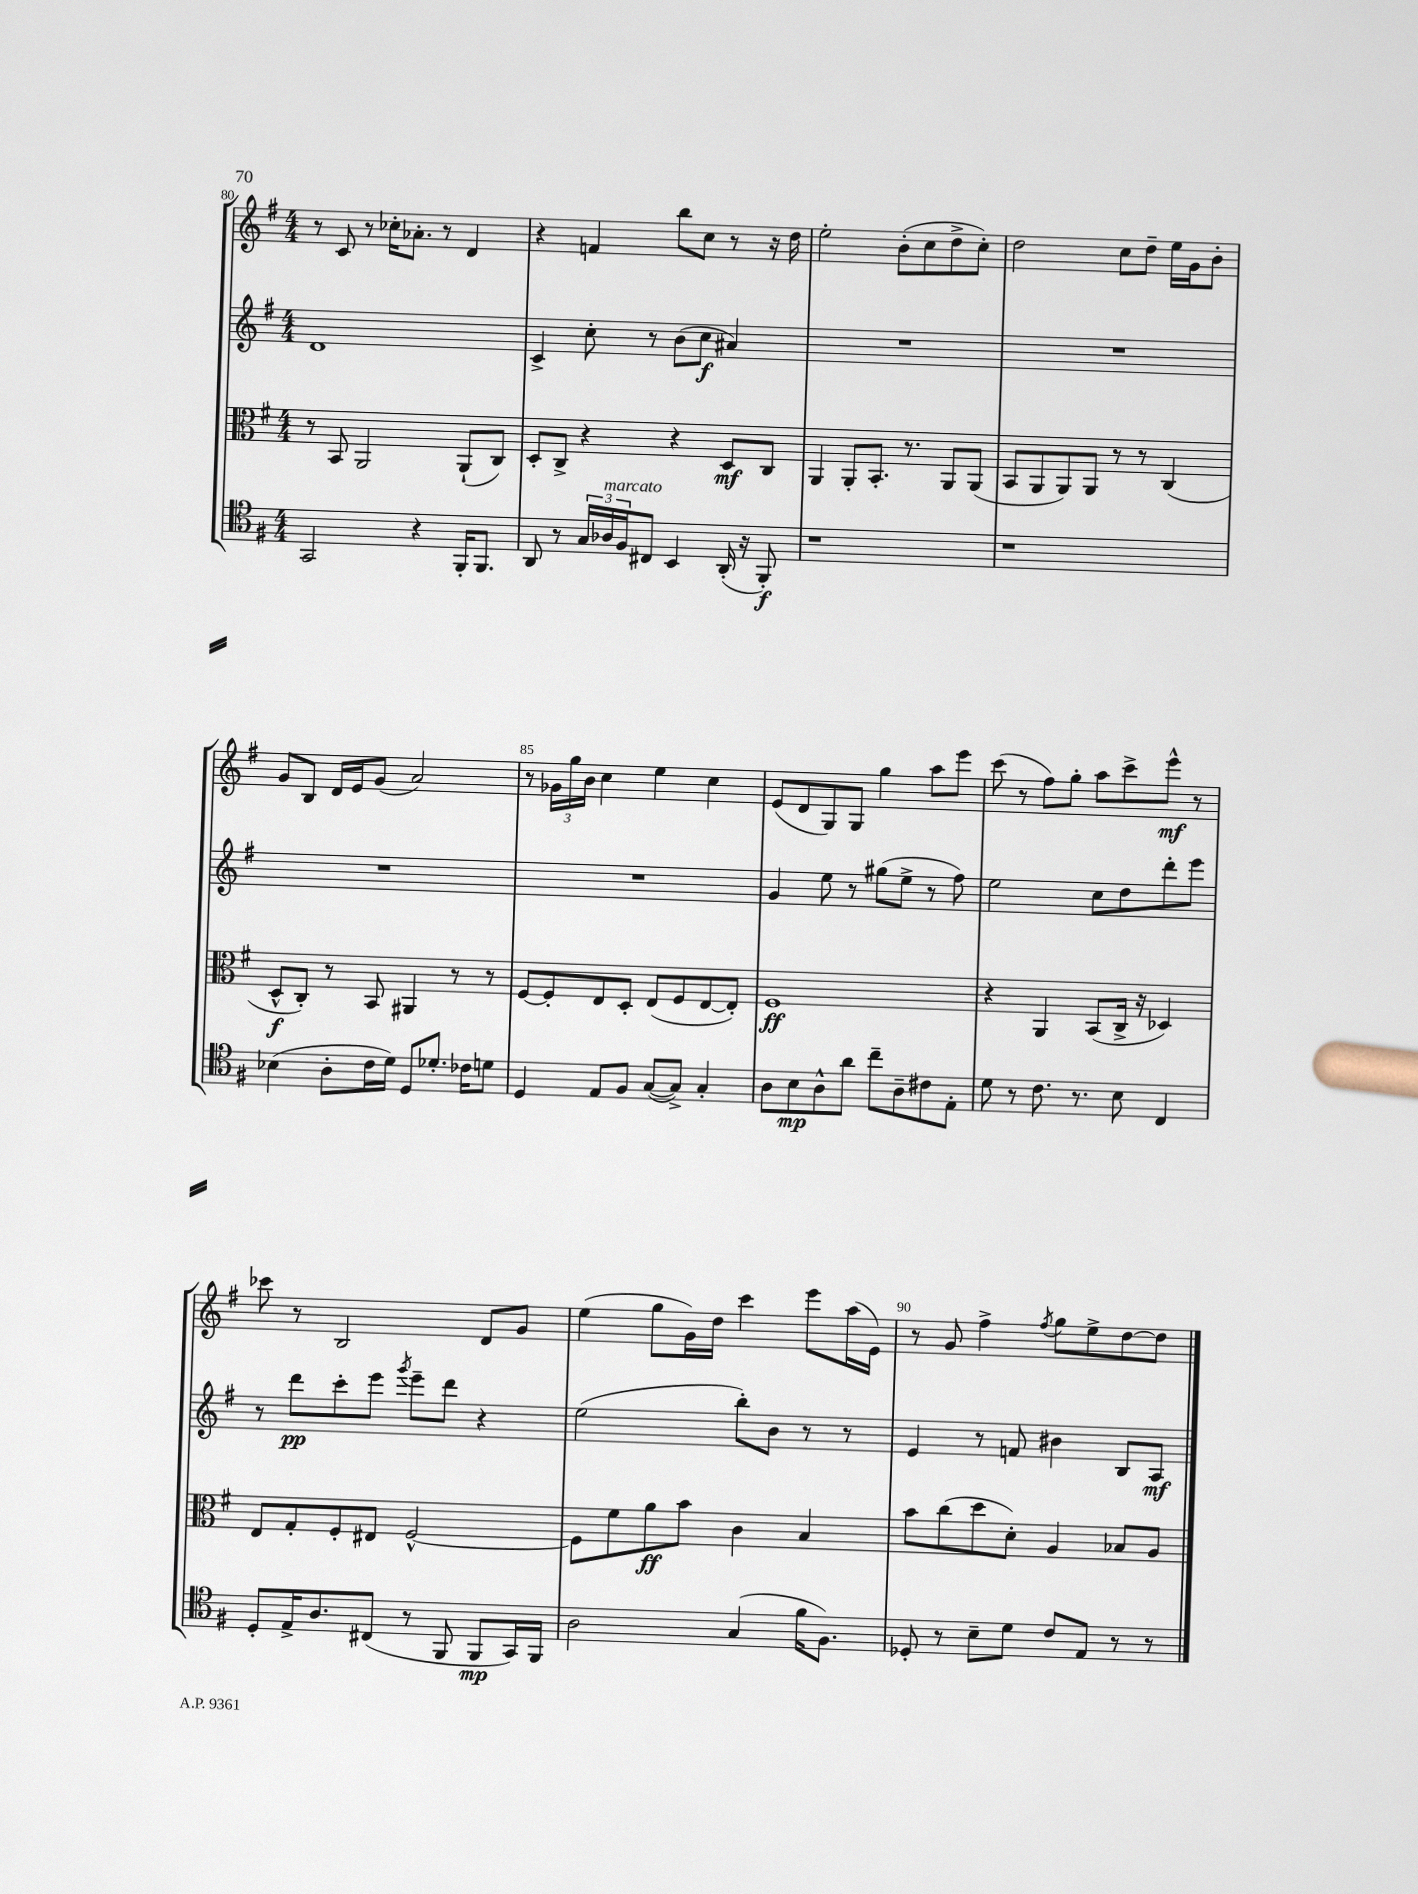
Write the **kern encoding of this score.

**kern	**kern	**kern	**kern
*staff4	*staff3	*staff2	*staff1
*clefC4	*clefC3	*clefG2	*clefG2
*k[f#]	*k[f#]	*k[f#]	*k[f#]
*M4/4	*M4/4	*M4/4	*M4/4
2GG	8r	1d	8r
.	8BB	.	8c
.	2AA	.	8r
.	.	.	16cc-'
.	.	.	8.a-'
4r	.	.	.
.	.	.	8r
16FF#'	(8AA`	.	4d
8.FF#	.	.	.
.	8C)	.	.
=	=	=	=
8AA	8D'	4c^	4r
8r	8C^	.	.
24G	4r	8cc'	4f
24A-	.	.	.
24F#	.	.	.
8C#	.	8r	.
4BB	4r	(8b	8bb
.	.	8cc	8cc
(16AA'	8D	4a#)	8r
16r	.	.	.
8FF#')	8C	.	16r
.	.	.	16dd
=	=	=	=
1r	4AA	1r	2ee'
.	8AA'	.	.
.	8.BB'	.	.
.	.	.	(8b'
.	8.r	.	.
.	.	.	8cc
.	8AA	.	8dd^
.	(8AA	.	8cc')
=	=	=	=
1r	8BB	1r	2dd
.	8AA	.	.
.	8AA)	.	.
.	8AA	.	.
.	8r	.	8cc
.	8r	.	8dd~
.	(4C	.	16ee
.	.	.	16g
.	.	.	8b'
=	=	=	=
(4B-	8D^^	1r	8g
.	8C')	.	8B
8A'	8r	.	16d
.	.	.	16e
16c	8BB	.	(8g
16d)	.	.	.
8D	4AA#	.	2a)
8.d-'	.	.	.
.	8r	.	.
16c-	.	.	.
8d	8r	.	.
=	=	=	=
4D	[8F#	1r	8r
.	8F#']	.	24g-
.	.	.	24gg
.	.	.	24b
8E	8E	.	4cc
8F#	8D'	.	.
([8G	(8E	.	4ee
8G^])	8F#	.	.
4G'	[8E	.	4cc
.	8E'])	.	.
=	=	=	=
8A	1F#	4g	(8e
8B	.	.	8d
8A^^	.	8ee	8G)
8a	.	8r	8G
8cc~	.	(8gg#	4gg
8A~	.	8ee^	.
8c#	.	8r	8aa
8E'	.	8ff#)	8eee
=	=	=	=
8d	4r	2ee	(8ccc
8r	.	.	8r
8.c	4AA	.	8ff#)
.	.	.	8gg'
8.r	.	.	.
.	(8BB	8cc	8aa
8B	16C^	8dd	8ccc^
.	16r	.	.
4C	4D-)	8ddd'	8eee^^
.	.	8eee	8r
=	=	=	=
8D'	8E	8r	8ccc-
16E^	8G'	8ddd	8r
8.A	.	.	.
.	8F#'	8ccc'	2B
(8C#	8E#	8eee	.
.	.	8qggg	.
8r	[2F#^^	8eee~	.
8FF#	.	8ddd	.
8FF#	.	4r	8d
16GG)	.	.	8g
16FF#	.	.	.
=	=	=	=
2A	8F#]	(2ee	(4ee
.	8f#	.	.
.	8a	.	8gg
.	8b	.	16g)
.	.	.	16dd
(4G	4c	8bb')	4ccc
.	.	8b	.
16f#	4B	8r	8eee
8.F#)	.	.	.
.	.	8r	(16aa
.	.	.	16e)
=	=	=	=
8D-'	8b	4e	8r
8r	(8cc	.	8g
8B~	8dd	8r	4ff#^
8d	8d')	8f	.
.	.	.	8qff#
8c	4A	4b#	8gg
8E	.	.	8ee^
8r	8B-	8B	[8dd
8r	8A	8A	8dd]
==	==	==	==
*-	*-	*-	*-
